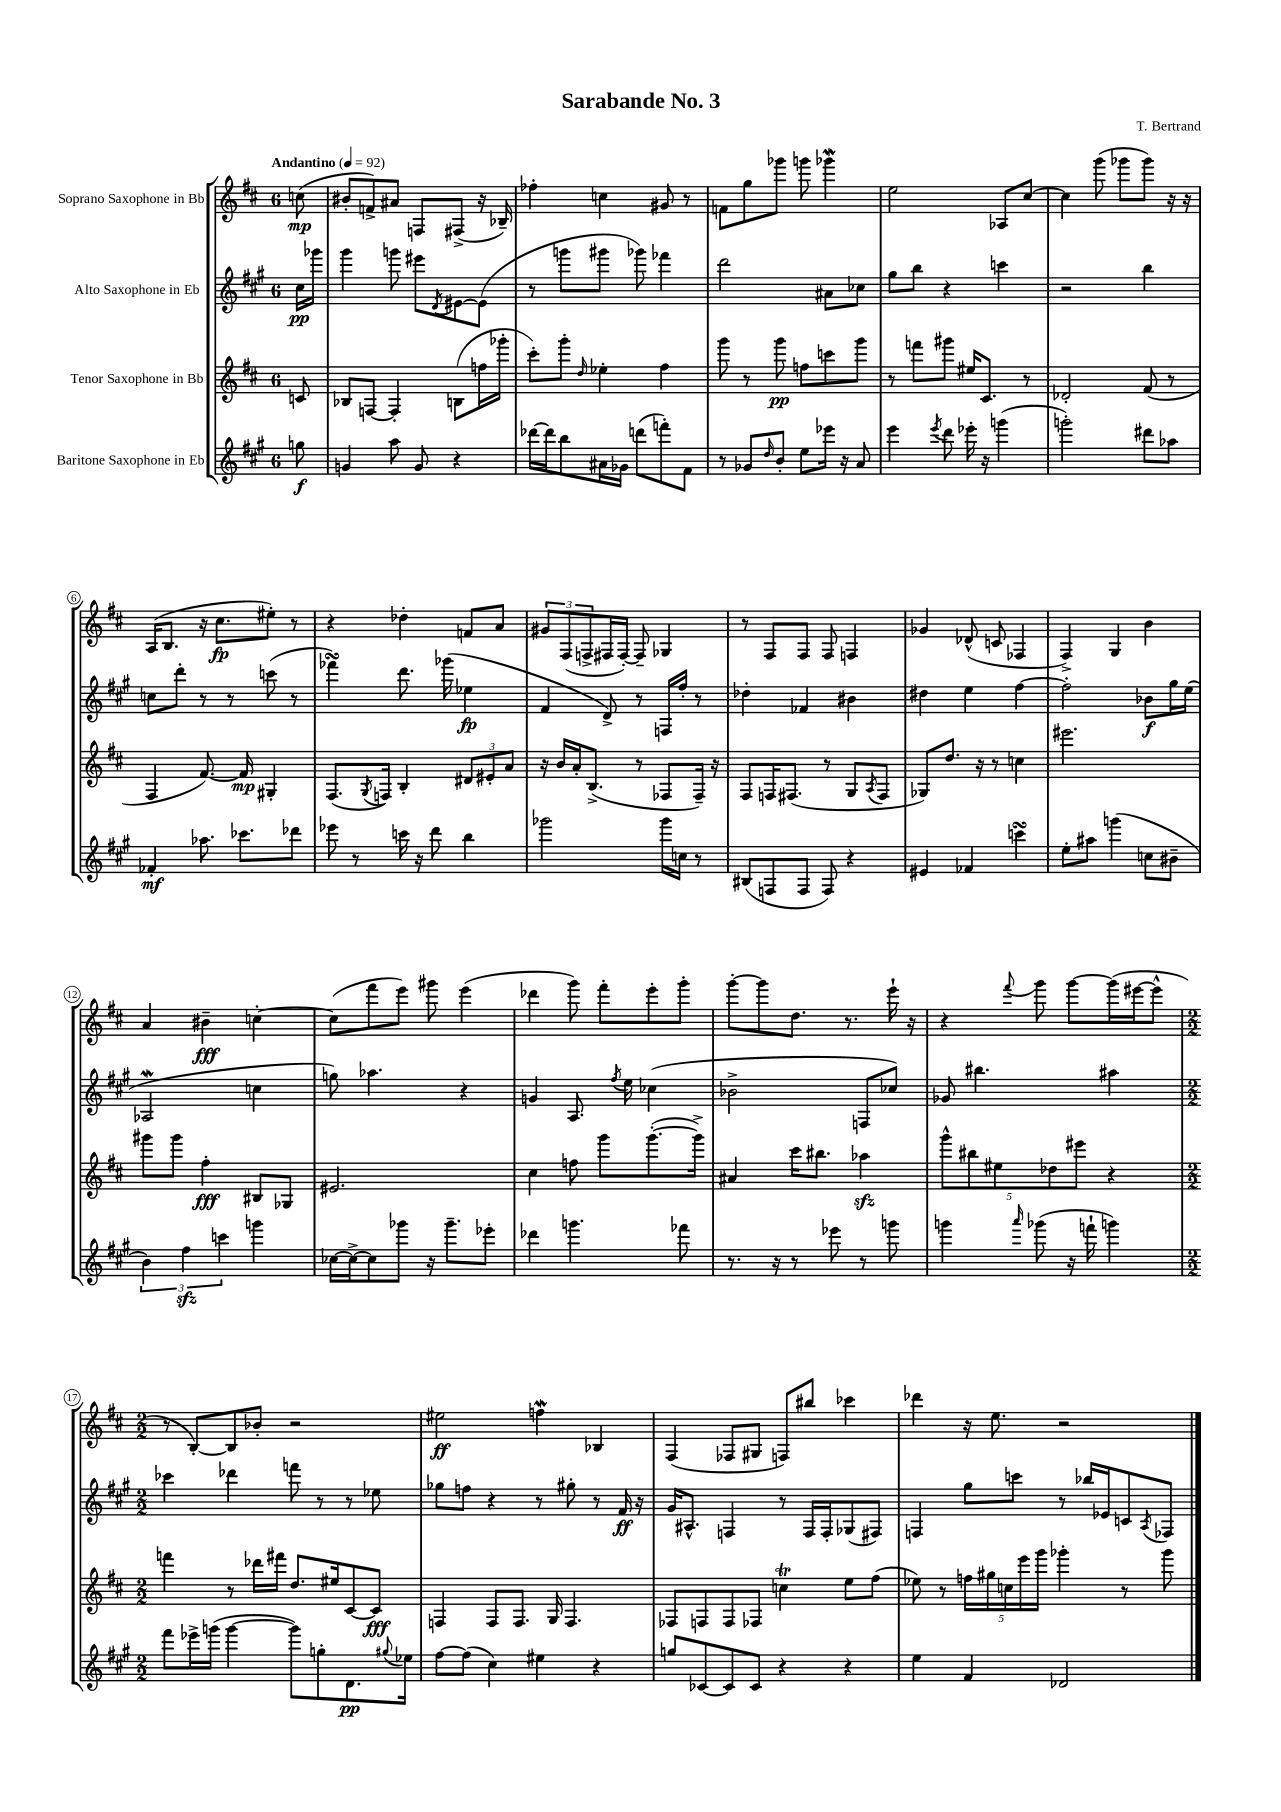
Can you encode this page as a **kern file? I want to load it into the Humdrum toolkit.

**kern	**kern	**kern	**kern
*staff4	*staff3	*staff2	*staff1
*clefG2	*clefG2	*clefG2	*clefG2
*k[f#c#g#]	*k[f#c#]	*k[f#c#g#]	*k[f#c#]
*M6/8	*M6/8	*M6/8	*M6/8
*MM92	*MM92	*MM92	*MM92
8gg	8c	16cc#	(8cc
.	.	16ggg-	.
=	=	=	=
4g	8B-	4ggg#	8b#'
.	[8F	.	8f^)
8aa	4F']	8ggg	8a#
8g	.	8eee#	8F
.	.	8qd	.
4r	(8B	[8e#	(8F#^
.	16ff	(8e#]	16r
.	16ggg-'	.	16B-~)
=	=	=	=
[16ddd-	8ccc#')	8r	4ff-'
16ddd-]	.	.	.
8bb	8ggg'	8ggg	.
.	16qqdd	.	.
16a#	4ee-'	8ggg#	4cc
16g-	.	.	.
(8ddd	.	8ggg-)	.
8fff')	4ff#	4fff-	8g#
8f#	.	.	8r
=	=	=	=
8r	8ggg	2ddd	8f
8g-	8r	.	8gg
16qqdd	.	.	.
8b'	8ggg	.	8ggg-
8ee	8ff	.	8ggg
16eee-	8ccc	8a#	4ggg-
16r	.	.	.
8a	8ggg	8cc-	.
=	=	=	=
4eee	8r	8gg#	2ee
.	8fff	8bb	.
8qeee	.	.	.
8ddd	8ggg#	4r	.
16eee-'	16ee#	.	.
16r	8.c#	.	.
(4ggg	.	4ccc	8A-
.	8r	.	[8cc#
=	=	=	=
2ggg')	2d-'	2r	4cc#]
.	.	.	(8ggg
.	.	.	8ggg-
8ddd#	(8f#	4bb	8ggg-)
8aa-	8r	.	16r
.	.	.	16r
=	=	=	=
4f-'	4F#	8cc	(16A
.	.	.	8.B
.	.	8ddd'	.
8.aa-	[8.f#)	8r	16r
.	.	.	8.cc#
.	.	8r	.
8.ccc-	16f#]	.	.
.	4G#'	(8ccc	8ee#')
8ddd-	.	8r	8r
=	=	=	=
8eee-	(8.F#	4fff-)	4r
8r	.	.	.
.	8qG	.	.
.	16F)	.	.
16ccc	4B'	8.ddd	4dd-'
16r	.	.	.
8ddd	.	.	.
.	.	(16ggg-	.
4bb	12d#	4ee-	8f
.	12e#'	.	.
.	.	.	8a
.	12a	.	.
=	=	=	=
2ggg-	16r	4f#	12g#
.	16b	.	.
.	.	.	(12F#
.	16a'	.	.
.	.	.	12F^
.	(8.B^	.	.
.	.	8d^)	16F#
.	.	.	[16F#')
.	8r	8r	8F#~]
16ggg-	8F-	16F	4G-
16cc	.	16ff#'	.
8r	16F-~)	8r	.
.	16r	.	.
=	=	=	=
(8B#	8F#	4dd-'	8r
8F	16F	.	8F#
.	(8.F#	.	.
8F	.	4f-	8F#
8F)	8r	.	8F#
4r	8G	4b#	4F
.	8qA	.	.
.	8F#	.	.
=	=	=	=
4e#	8G-)	4dd#	4g-
.	8.dd	.	.
4f-	.	4ee	(8d-^^
.	16r	.	.
.	8r	.	8c
4ccc	4cc	[4ff#	4F-
=	=	=	=
8ee'	2.eee#	2ff#']	4F#^)
8aa#	.	.	.
(4ggg	.	.	4G
8cc	.	8b-	4b
8b#~	.	16gg#	.
.	.	(16ee	.
=	=	=	=
6b)	8ggg#	2A-	4a
.	8ggg#	.	.
6ff#	.	.	.
.	4ff#'	.	4b#~
6ccc	.	.	.
4ggg	8B#	4cc	[4cc'
.	8G-	.	.
=	=	=	=
[16cc-	2.e#	8gg)	(8cc]
16cc-^_	.	.	.
8cc-]	.	4.aa-	8fff#
8ggg-	.	.	8eee)
16r	.	.	8ggg#
8.ggg-~	.	.	.
.	.	4r	(4eee
8eee-'	.	.	.
=	=	=	=
4ddd-	4cc#	4g	4ddd-
4.ggg	8ff	8.A	8ggg)
.	8ggg	.	8fff#'
.	.	8qff#	.
.	.	16ee	.
.	([8.ggg'	(4cc-	8eee'
8fff-	.	.	8ggg'
.	16ggg^])	.	.
=	=	=	=
8.r	4a#	2b-^	[8ggg'
.	.	.	8ggg]
16r	.	.	.
8r	16ccc#	.	8.dd
.	8.bb#	.	.
8eee-	.	.	.
.	.	.	8.r
8r	4aa-	8F	.
8ggg	.	8cc-)	16eee`
.	.	.	16r
=	=	=	=
4ggg	10ggg^^	8g-	4r
.	10bb#	.	.
.	.	4.bb#	.
.	10ee#	.	.
16qqaaa	.	.	8qqfff#
(8ggg-	.	.	8ggg
.	10dd-	.	.
16r	.	.	[8ggg
.	10eee#	.	.
16fff`	.	.	.
4ggg)	4r	4aa#	(16ggg]
.	.	.	[16eee#
.	.	.	8eee#^^]
=	=	=	=
*M2/2	*M2/2	*M2/2	*M2/2
8fff#	4fff	4ccc-	8r
16eee-^	.	.	[8B')
(16ggg	.	.	.
[4ggg	8r	4ddd-	8B]
.	16ddd-	.	8b-'
.	16fff#	.	.
8ggg])	8.dd	8fff	2r
8gg'	.	8r	.
.	16ee#	.	.
8.d	[8c#	8r	.
.	8c#]	8ee-	.
8qqgg#	.	.	.
16ee-	.	.	.
=	=	=	=
[8ff#	4F	8gg-	2ee#
(8ff#]	.	8ff	.
4cc#)	8F	4r	.
.	8.F	.	.
4ee#	.	8r	4ff
.	16G	.	.
.	4.F	8gg#'	.
4r	.	8r	4B-
.	.	16f#	.
.	.	16r	.
=	=	=	=
8gg	8F-	16g#	(4F#
.	.	8.A#^^	.
[8c-	8F	.	.
8c-]	8F	4F	8F-
8c-	8F-	.	8G#
4r	4cc	8r	8F)
.	.	16F	8bb#
.	.	16F'	.
4r	8ee	(8G-	4ccc-
.	(8ff#	8F#)	.
=	=	=	=
4ee	8ee-)	4F	4ddd-
.	8r	.	.
4f#	20ff	8gg#	16r
.	20gg#	.	.
.	.	.	8.ee
.	20cc	.	.
.	.	8ccc	.
.	20eee	.	.
.	20ggg	.	.
2d-	4ggg-'	8r	2r
.	.	16bb-	.
.	.	16e-	.
.	8r	8c	.
.	.	8qA	.
.	8ggg-	8F-	.
==	==	==	==
*-	*-	*-	*-
